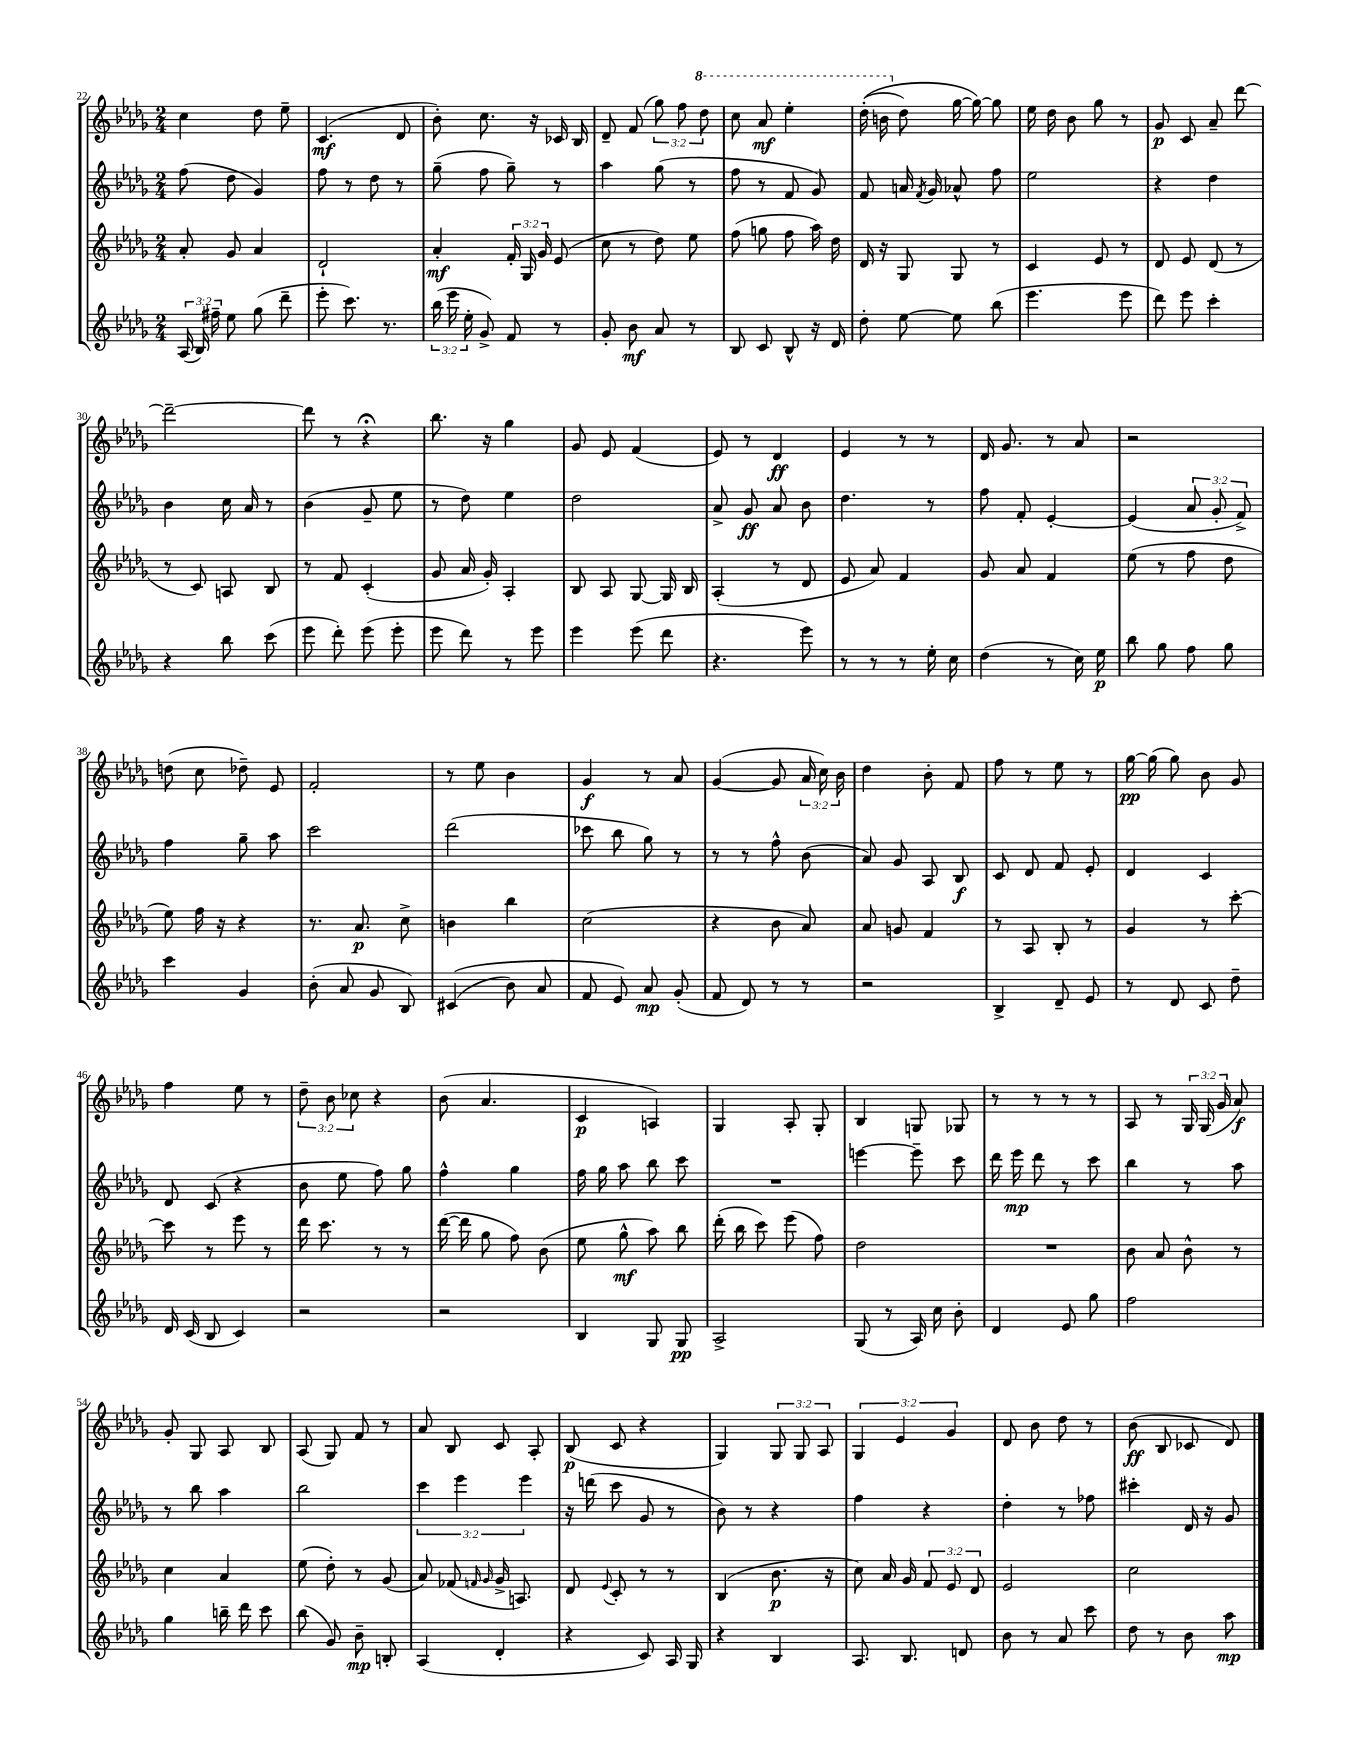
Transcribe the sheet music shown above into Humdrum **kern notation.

**kern	**kern	**kern	**kern
*staff4	*staff3	*staff2	*staff1
*clefG2	*clefG2	*clefG2	*clefG2
*k[b-e-a-d-g-]	*k[b-e-a-d-g-]	*k[b-e-a-d-g-]	*k[b-e-a-d-g-]
*M2/4	*M2/4	*M2/4	*M2/4
(24A-/	8a-'/	(8ff\	4cc\
24B-/)	.	.	.
24ff#~\	.	.	.
8ee-\	8g-/	8dd-\	.
(8gg-\	4a-/	4g-/)	8dd-\
8ddd-~\	.	.	8ee-~\
=	=	=	=
8eee-'\	2d-`/	8ff\	(4.c/
8.ccc\)	.	8r	.
.	.	8dd-\	.
8.r	.	.	.
.	.	8r	8d-/
=	=	=	=
(24bb-\	4a-'/	(8gg-~\	8b-'\)
24eee-\	.	.	.
24ee-'\	.	.	.
8g-^/)	.	8ff\	8.cc\
8f/	24f'/	8gg-~\)	.
.	24G-/	.	.
.	.	.	16r
.	24g-/	.	.
8r	(8e-/	8r	16c-/
.	.	.	16B-/
=	=	=	=
8g-'/	8cc\	4aa-\	8d-~/
8b-\	8r	.	(8f/
8a-/	8dd-\)	(8gg-\	12gg-\)
.	.	.	12ff\
8r	8ee-\	8r	.
.	.	.	12ddd-\
=	=	=	=
8B-/	(8ff\	8ff\	8ccc\
8c/	8gg\	8r	8aa-/
8B-^^/	8ff\	8f/	4eee-'\
16r	16aa-\)	8g-/)	.
16d-/	16dd-\	.	.
=	=	=	=
8dd-'\	16d-/	8f/	&((16ddd-'\
.	16r	.	16bb\
[8ee-\	8G-/	16a/	8dd-\)
.	.	8qf/	.
.	.	16g-/	.
8ee-\]	8G-/	8a-^^/	[16gg-\
.	.	.	16gg-\_&)
(8bb-\	8r	8ff\	8gg-\]
=	=	=	=
4.eee-\	4c/	2ee-\	16ee-\
.	.	.	16dd-\
.	.	.	8b-\
.	8e-/	.	8gg-\
8eee-\	8r	.	8r
=	=	=	=
8ddd-\)	8d-/	4r	8g-/
8eee-\	8e-/	.	8c/
4ccc'\	(8d-/	4dd-\	8a-~/
.	8r	.	[8ddd-\
=	=	=	=
4r	8r	4b-\	2ddd-~\_
.	8c/)	.	.
8bb-\	8A/	16cc\	.
.	.	16a-/	.
(8ccc\	8B-/	8r	.
=	=	=	=
8eee-\	8r	(4b-\	8ddd-\]
8ddd-'\)	8f/	.	8r
(8eee-\	(4c'/	8g-~/	4r;
8eee-'\	.	8ee-\	.
=	=	=	=
8eee-\	8g-/	8r	8.bb-\
8ddd-\)	16a-/	8dd-\)	.
.	16g-'/)	.	16r
8r	4A-'/	4ee-\	4gg-\
8eee-\	.	.	.
=	=	=	=
4eee-\	8B-/	2dd-\	8g-/
.	8A-/	.	8e-/
(8eee-\	[8G-/	.	(4f/
8ddd-\	16G-/]	.	.
.	16B-/	.	.
=	=	=	=
4.r	(4A-'/	8a-^/	8e-/)
.	.	8g-/	8r
.	8r	8a-/	4d-/
8eee-\)	8d-/	8b-\	.
=	=	=	=
8r	8e-/	4.dd-\	4e-/
8r	8a-/)	.	.
8r	4f/	.	8r
16ee-'\	.	8r	8r
16cc\	.	.	.
=	=	=	=
(4dd-\	8g-/	8ff\	16d-/
.	.	.	8.g-/
.	8a-/	8f'/	.
8r	4f/	[4e-'/	8r
16cc\)	.	.	8a-/
16ee-\	.	.	.
=	=	=	=
8bb-\	(8ee-\	(4e-/]	2r
8gg-\	8r	.	.
8ff\	8ff\	12a-/	.
.	.	12g-'/	.
8gg-\	8dd-\	.	.
.	.	12f^/)	.
=	=	=	=
4ccc\	8ee-\)	4ff\	(8dd\
.	16ff\	.	8cc\
.	16r	.	.
4g-/	4r	8gg-~\	8dd-~\)
.	.	8aa-\	8e-/
=	=	=	=
(8b-'\	8.r	2ccc\	2f'/
8a-/	.	.	.
.	8.a-/	.	.
8g-/	.	.	.
8B-/)	8cc^\	.	.
=	=	=	=
&((4c#/	4b\	(2ddd-\	8r
.	.	.	8ee-\
8b-\)	4bb-\	.	4b-\
8a-/	.	.	.
=	=	=	=
8f/	(2cc\	8ccc-\	4g-/
8e-/&)	.	8bb-\	.
8a-/	.	8gg-\)	8r
(8g-'/	.	8r	8a-/
=	=	=	=
8f/	4r	8r	([4g-/
8d-/)	.	8r	.
8r	8b-\	8ff^^\	8g-/]
8r	8a-/)	(8b-\	24a-/
.	.	.	24cc\)
.	.	.	24b-\
=	=	=	=
2r	8a-/	8a-/)	4dd-\
.	8g/	8g-/	.
.	4f/	8A-/	8b-'\
.	.	8B-/	8f/
=	=	=	=
4B-^/	8r	8c/	8ff\
.	8A-/	8d-/	8r
8d-~/	8B-'/	8f/	8ee-\
8e-/	8r	8e-'/	8r
=	=	=	=
8r	4g-/	4d-/	[16gg-\
.	.	.	(16gg-\]
8d-/	.	.	8gg-\)
8c/	8r	4c/	8b-\
8dd-~\	[8ccc'\	.	8g-/
=	=	=	=
16d-/	8ccc\]	8d-/	4ff\
(16c/	.	.	.
8B-/	8r	(8c/	.
4c/)	8eee-\	4r	8ee-\
.	8r	.	8r
=	=	=	=
2r	16ddd-\	8b-\	12dd-~\
.	8.ccc\	.	.
.	.	.	12b-\
.	.	8ee-\	.
.	.	.	12cc-\
.	8r	8ff\)	4r
.	8r	8gg-\	.
=	=	=	=
2r	([16ddd-\	4ff^^\	(8b-\
.	16ddd-\]	.	.
.	8gg-\	.	4.a-/
.	8ff\)	4gg-\	.
.	(8b-\	.	.
=	=	=	=
4B-/	8ee-\	16ff\	4c/
.	.	16gg-\	.
.	8gg-^^\	8aa-\	.
8G-/	8aa-\)	8bb-\	4A/)
8G-/	8bb-\	8ccc\	.
=	=	=	=
2A-^/	(16ddd-'\	2r	4G-/
.	16bb-\	.	.
.	8ccc\)	.	.
.	(8eee-\	.	8A-'/
.	8ff\)	.	8G-'/
=	=	=	=
(8G-/	2dd-\	[4eee\	4B-/
8r	.	.	.
16A-/)	.	8eee~\]	8G/
16cc\	.	.	.
8b-'\	.	8ccc\	8G-/
=	=	=	=
4d-/	2r	16ddd-\	8r
.	.	16eee-\	.
.	.	8ddd-\	8r
8e-/	.	8r	8r
8gg-\	.	8ccc\	8r
=	=	=	=
2ff\	8b-\	4bb-\	8A-/
.	8a-/	.	8r
.	8b-^^\	8r	24G-/
.	.	.	(24G-/
.	.	.	24g-/
.	8r	8aa-\	8a-/)
=	=	=	=
4gg-\	4cc\	8r	8g-'/
.	.	8bb-\	8G-/
16bb~\	4a-/	4aa-\	8A-/
16ddd-\	.	.	.
8ccc\	.	.	8B-/
=	=	=	=
(8bb-\	(8ee-\	2bb-\	(8A-/
8g-/)	8dd-'\)	.	8G-/)
8b-~\	8r	.	8f/
8B'/	(8g-/	.	8r
=	=	=	=
(4A-/	8a-/)	6ccc\	8a-/
.	(8f-/	.	8B-/
.	.	6eee-\	.
.	16qqf/	.	.
.	16qqg-/	.	.
4d-'/	16g-^/	.	8c/
.	8.A/)	.	.
.	.	6eee-\	.
.	.	.	8A-'/
=	=	=	=
4r	8d-/	16r	(8B-/
.	.	(16ddd\	.
.	8qqe-/	.	.
.	8c'/	8ccc\	8c/
8c/)	8r	8g-/	4r
16A-/	8r	8r	.
16G-/	.	.	.
=	=	=	=
4r	(4B-/	8b-\)	4G-/)
.	.	8r	.
4B-/	8.b-\	4r	12G-/
.	.	.	12G-/
.	.	.	12A-/
.	16r	.	.
=	=	=	=
8.A-/	8cc\)	4ff\	6G-/
.	16a-/	.	.
.	.	.	6e-/
8.B-/	16g-/	.	.
.	12f/	4r	.
.	12e-/	.	6g-/
8d/	.	.	.
.	12d-/	.	.
=	=	=	=
8b-\	2e-/	4dd-'\	8d-/
8r	.	.	8b-\
8a-/	.	8r	8dd-\
8ccc\	.	8ff-\	8r
=	=	=	=
8dd-\	2cc\	4ccc#'\	(8b-\
8r	.	.	8B-/
8b-\	.	16d-/	8c-/
.	.	16r	.
8aa-\	.	8g-/	8d-/)
==	==	==	==
*-	*-	*-	*-
